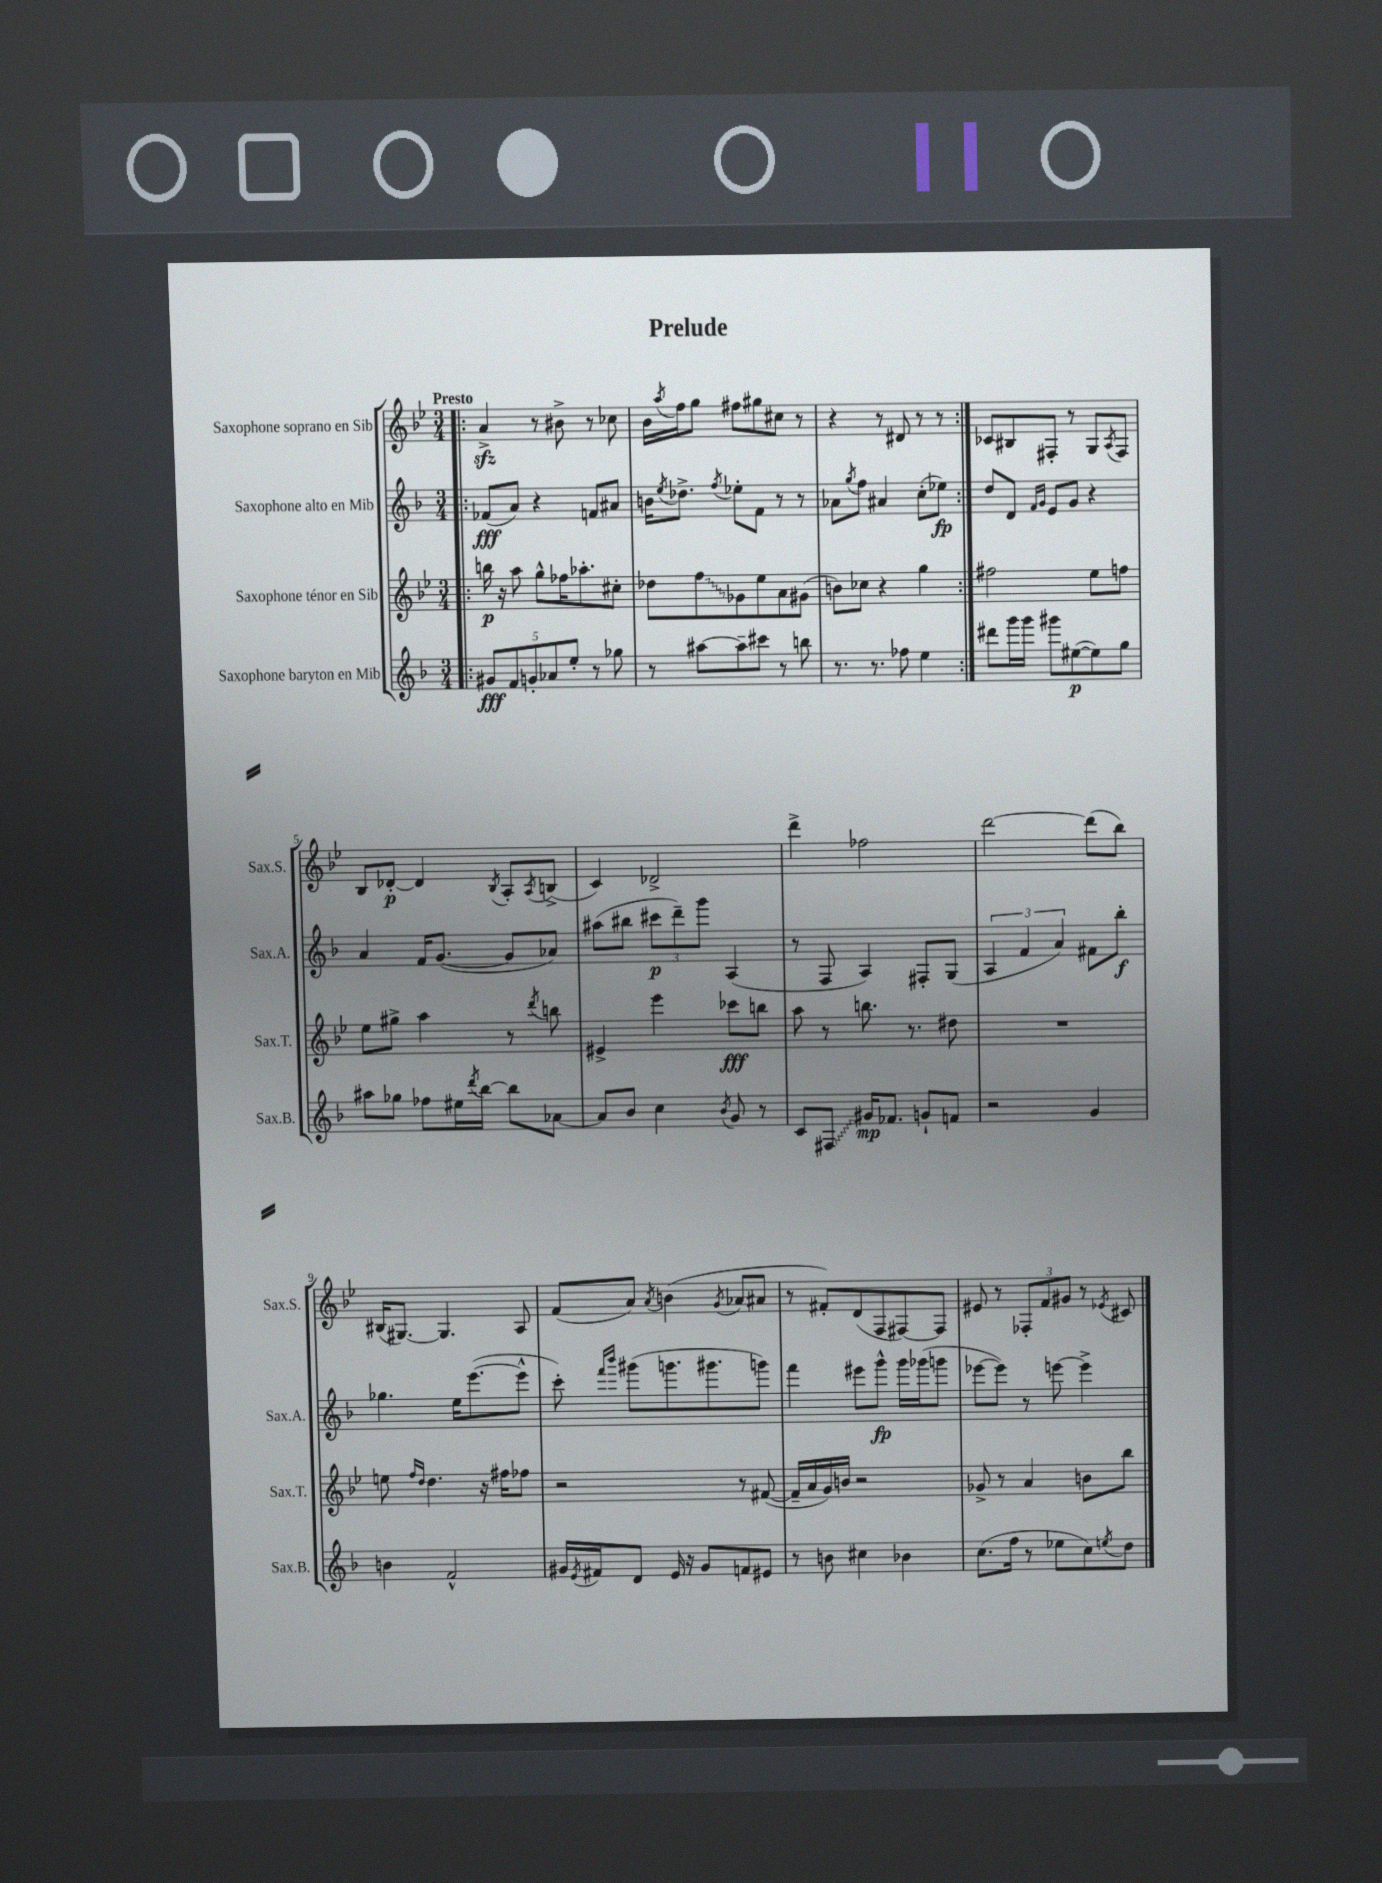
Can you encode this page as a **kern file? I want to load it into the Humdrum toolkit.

**kern	**kern	**kern	**kern
*staff4	*staff3	*staff2	*staff1
*clefG2	*clefG2	*clefG2	*clefG2
*k[b-]	*k[b-e-]	*k[b-]	*k[b-e-]
*M3/4	*M3/4	*M3/4	*M3/4
=!|:	=!|:	=!|:	=!|:
10g#	16bb	(8f-	4a^
.	16r	.	.
10f	.	.	.
.	8aa	8a)	.
10g'	.	.	.
.	8gg^^	4r	8r
10a-	.	.	.
.	16ff-	.	8b#^
10ee'	.	.	.
.	8.aa-'	.	.
8r	.	8f	8r
8gg-	8cc#'	8a#	8cc-
=	=	=	=
8r	8dd-	16b	16b-
.	.	8qee	8qaa
.	.	8.dd-^	16ff
[8aa#	8ff	.	8gg
.	.	8qff	.
8aa#~]	8g-	8ee-'	8ff#
8ccc#	8ee-	8f	8gg#
8r	8a	8r	8cc#
8bb	(8g#	8r	8r
=	=	=	=
8.r	8b)	8a-	4r
.	.	8qgg	.
.	8cc-	8ff	.
8.r	.	.	.
.	4r	4a#	8r
8ff-	.	.	8d#
4ee	4gg	(8cc'	8r
.	.	8ee-)	8r
=:|!	=:|!	=:|!	=:|!
8ddd#	2ff#	8dd	8c-
16ggg	.	8d	8B#
16ggg	.	.	.
.	.	16qqf	.
.	.	16qqg	.
8ggg#	.	8e	8F#'
([8ee#	.	8g	8r
8ee#])	8ee-	4r	8G
.	.	.	8qA
8gg	8ff	.	8F#
=	=	=	=
8aa#	8ee-	4a	8B-
8gg-	8gg#^	.	[8d-'
8ff-	4aa	16f	4d-]
.	.	([8.g	.
16ee#	.	.	.
8qddd	.	.	.
[16bb-	.	.	.
.	.	.	8qB-
8bb-]	8r	8g]	8A'
.	8qddd	.	8qA
[8a-	8bb	8a-)	(8B^
=	=	=	=
8a-]	4e#^	(8aa#	4c)
8b-	.	8bb#	.
4cc	4eee-	12ccc#	2d-^
.	.	12ddd~)	.
.	.	12ggg	.
8qb-	.	.	.
8g	8ccc-	(4A	.
8r	8bb	.	.
=	=	=	=
8c	8aa	8r	4ddd^
8F#	8r	8F	.
16g#	8.bb	4A)	2ff-
8.f-	.	.	.
.	8.r	.	.
8g`	.	8F#'	.
8f	8dd#	(8G	.
=	=	=	=
2r	2.r	6A	[2ddd
.	.	6f	.
.	.	6a)	.
4g	.	8f#	(8ddd]
.	.	8bb-'	8bb-)
=	=	=	=
4b	8ee	4.gg-	(16B#
.	.	.	[8.G#)
.	16qqff	.	.
.	16qqdd	.	.
.	4.dd	.	.
2f^^	.	.	4.G#]
.	.	16ee	.
.	.	([8.eee	.
.	16r	.	.
.	16ff#	.	.
.	8ff-	8eee^^]	8A
=	=	=	=
16g#	2r	8ccc')	(8f
8qe	.	.	.
16f#	.	.	.
.	.	16qqfff	.
.	.	16qqbbb-	.
8d	.	(8ggg#	8a)
.	.	.	8qa
16e	.	8.ggg	(4b
16r	.	.	.
8g#	.	.	.
.	.	8.ggg#	.
.	.	.	8qg
8f	8r	.	8a-
8e#	([8f#	8ggg)	8a#
=	=	=	=
8r	16f#~]	4fff	8r
.	16a	.	.
8b	16g)	.	8f#')
.	16b	.	.
4cc#	2r	8eee#	(8d
.	.	8ggg^^	8F
4b-	.	16ggg	[8F#)
.	.	(16ggg-	.
.	.	8ggg	8F#]
=	=	=	=
(8.cc	8g-^	[8eee-	8e#
.	8r	8eee-])	8r
16ff	.	.	.
8r	4a	8r	12F-'
.	.	.	12f
8ee-	.	[8eee	.
.	.	.	12g#
8cc)	8b	4eee^]	8r
8qee	.	.	8qe-
8dd	8bb-	.	8c#
==	==	==	==
*-	*-	*-	*-
